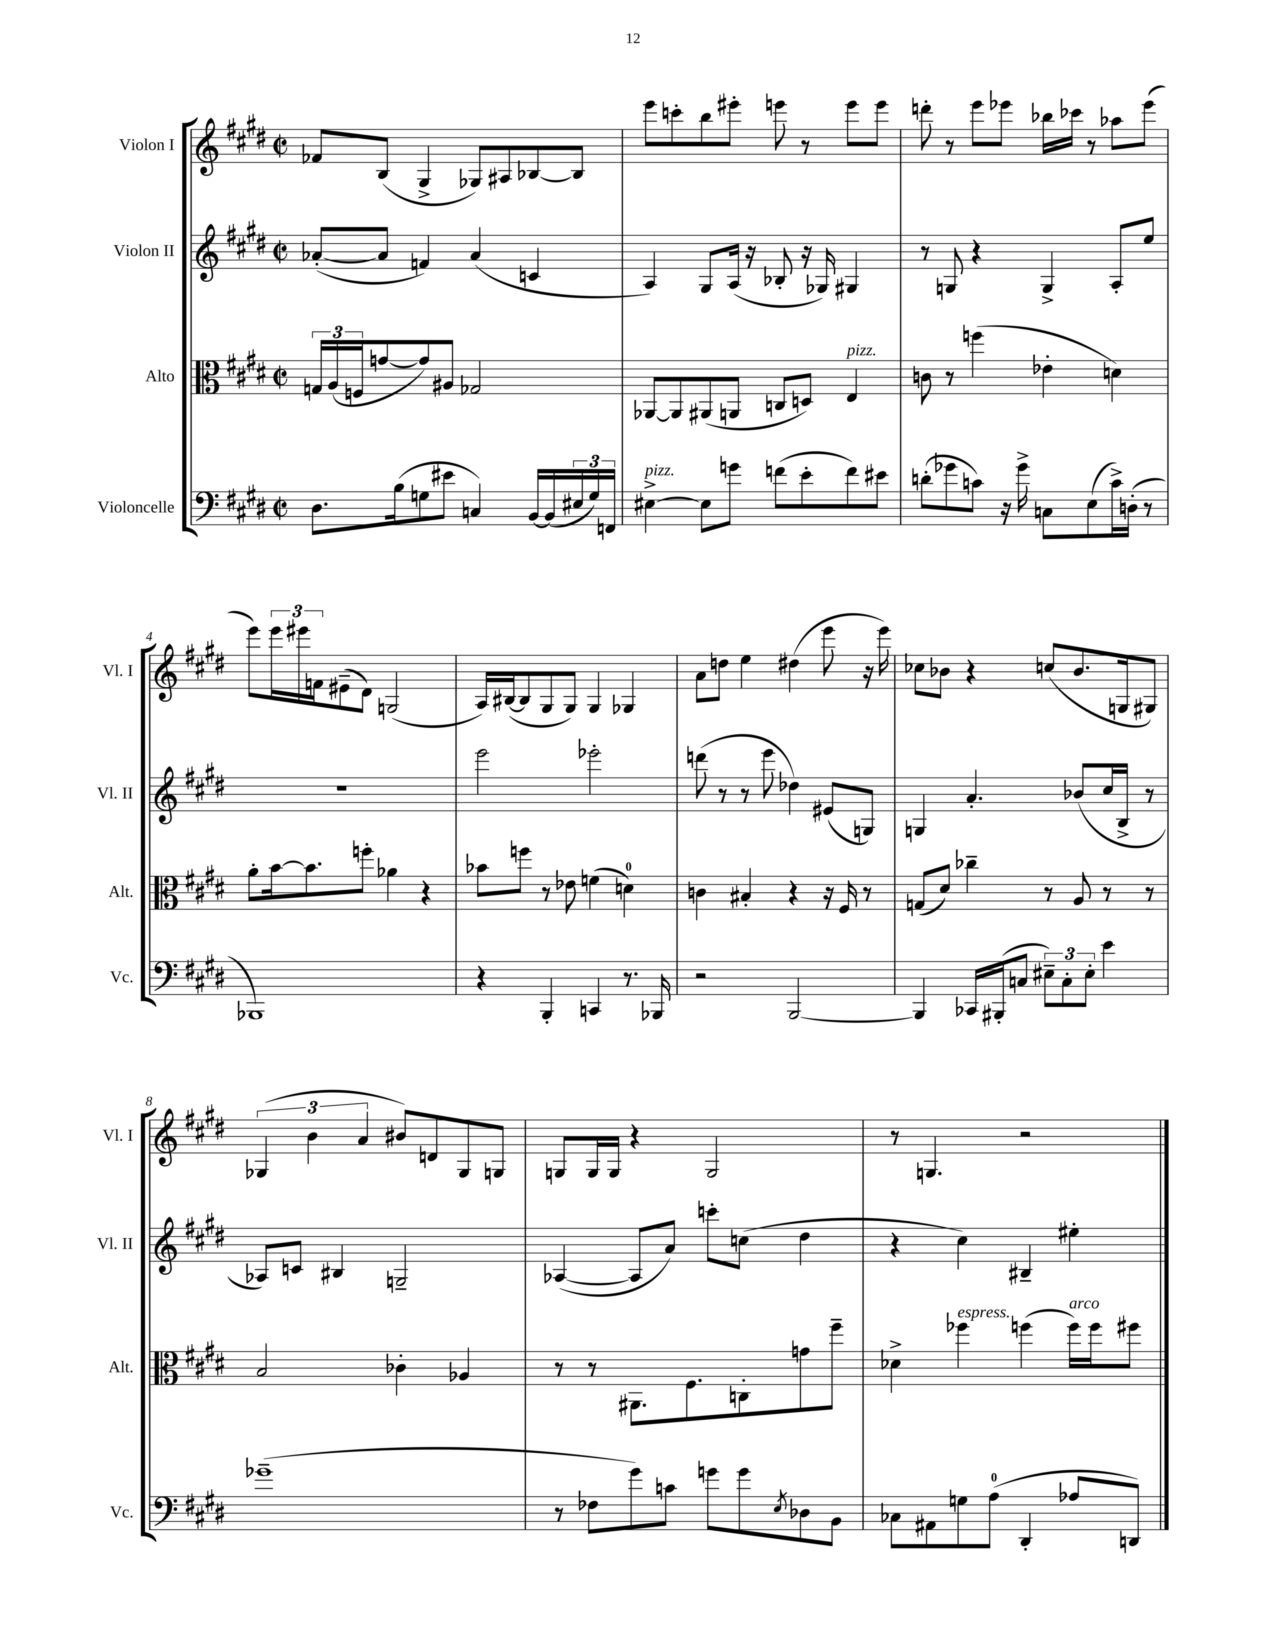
<<
\new StaffGroup <<
\new Staff = "s0" \with { instrumentName = "Violon I" shortInstrumentName = "Vl. I" } {
    \clef treble \key e \major \defaultTimeSignature \time 2/2
    fes'8 b8( gis4-> ges8) ais8 bes8~ bes8 |
    e'''8 c'''8-. b''8 eis'''8-. e'''8 r8 e'''8 e'''8 |
    d'''8-. r8 e'''8 ees'''8 bes''16 ces'''16 r8 aes''8 ees'''8( |
    e'''8) \tuplet 3/2 { e'''16 eis'''16 f'16 } eis'8--( dis'8) g2( |
    a16) bis16~( bis8 gis8 gis8) gis4 ges4 |
    a'8 d''8 e''4 dis''4( e'''8 r16 e'''16) |
    ces''8 bes'8 r4 c''8( bes'8. g16 gis8) |
    \tuplet 3/2 { ges4( b'4 a'4 } bis'8) d'8 ges8 g8 |
    g8 g16 g16 r4 g2 |
    r8 g4. r2 \bar "|." |
}
\new Staff = "s1" \with { instrumentName = "Violon II" shortInstrumentName = "Vl. II" } {
    \clef treble \key e \major \defaultTimeSignature \time 2/2
    aes'8~-.( aes'8 f'4) aes'4( c'4 |
    a4) gis8 a16( r16 bes8-. r16 ges16) gis4 |
    r8 g8 r4 g4-> a8-. e''8 |
    r1 |
    e'''2 ees'''2-. |
    d'''8( r8 r8 e'''8 des''4) eis'8( g8) |
    g4 a'4.-. bes'8( cis''16 b16-> r8 |
    aes8) c'8 bis4 g2-- |
    aes4~( aes8 a'8) c'''8-. c''8( dis''4 |
    r4 cis''4) bis4-- eis''4-. \bar "|." |
}
\new Staff = "s2" \with { instrumentName = "Alto" shortInstrumentName = "Alt." } {
    \clef alto \key e \major \defaultTimeSignature \time 2/2
    \tuplet 3/2 { g16 a16( f16 } g'8~ g'8) ais8 ges2 |
    aes,8~ aes,8 ais,8( a,8 c8 d8) e4^\markup { \italic "pizz." } |
    c'8 r8 f''4( ees'4-. d'4) |
    a'8-. b'16~ b'8. f''8-. aes'4 r4 |
    bes'8 f''8 r8 ees'8 f'4( d'4-0) |
    c'4 bis4-. r4 r16 fis16 r8 |
    g8( dis'8) ces''4-- r8 a8 r8 r8 |
    b2 ces'4-. aes4 |
    r8 r8 ais,8. fis8. c8-. g'8 fis''8-- |
    des'4-> fes''4^\markup { \italic "espress." } f''4( f''16^\markup { \italic "arco" }) f''16 fis''8 \bar "|." |
}
\new Staff = "s3" \with { instrumentName = "Violoncelle" shortInstrumentName = "Vc." } {
    \clef bass \key e \major \defaultTimeSignature \time 2/2
    dis8. b16( g8 eis'8 c4) b,16~ b,16( \tuplet 3/2 { eis16 g16) f,16 } |
    eis4~->^\markup { \italic "pizz." } eis8 g'8 f'8( e'8-. f'8) eis'8 |
    d'8-.( ges'8 c'8) r16 ges'16-> c8 e8( c'16->) d16-.( r8 |
    bes,,1) |
    r4 b,,4-. c,4 r8. bes,,16 |
    r2 b,,2~ |
    b,,4 ces,16 bis,,16-.( c8 \tuplet 3/2 { eis8--) c8-. eis8-. } e'4 |
    ges'1--( |
    r8 fes8 gis'8) c'8 g'8 g'8 \acciaccatura { e8 } des8 b,8 |
    ces8 ais,8 g8 a8-0( dis,4-. aes8 d,8) \bar "|." |
}
>>
>>
